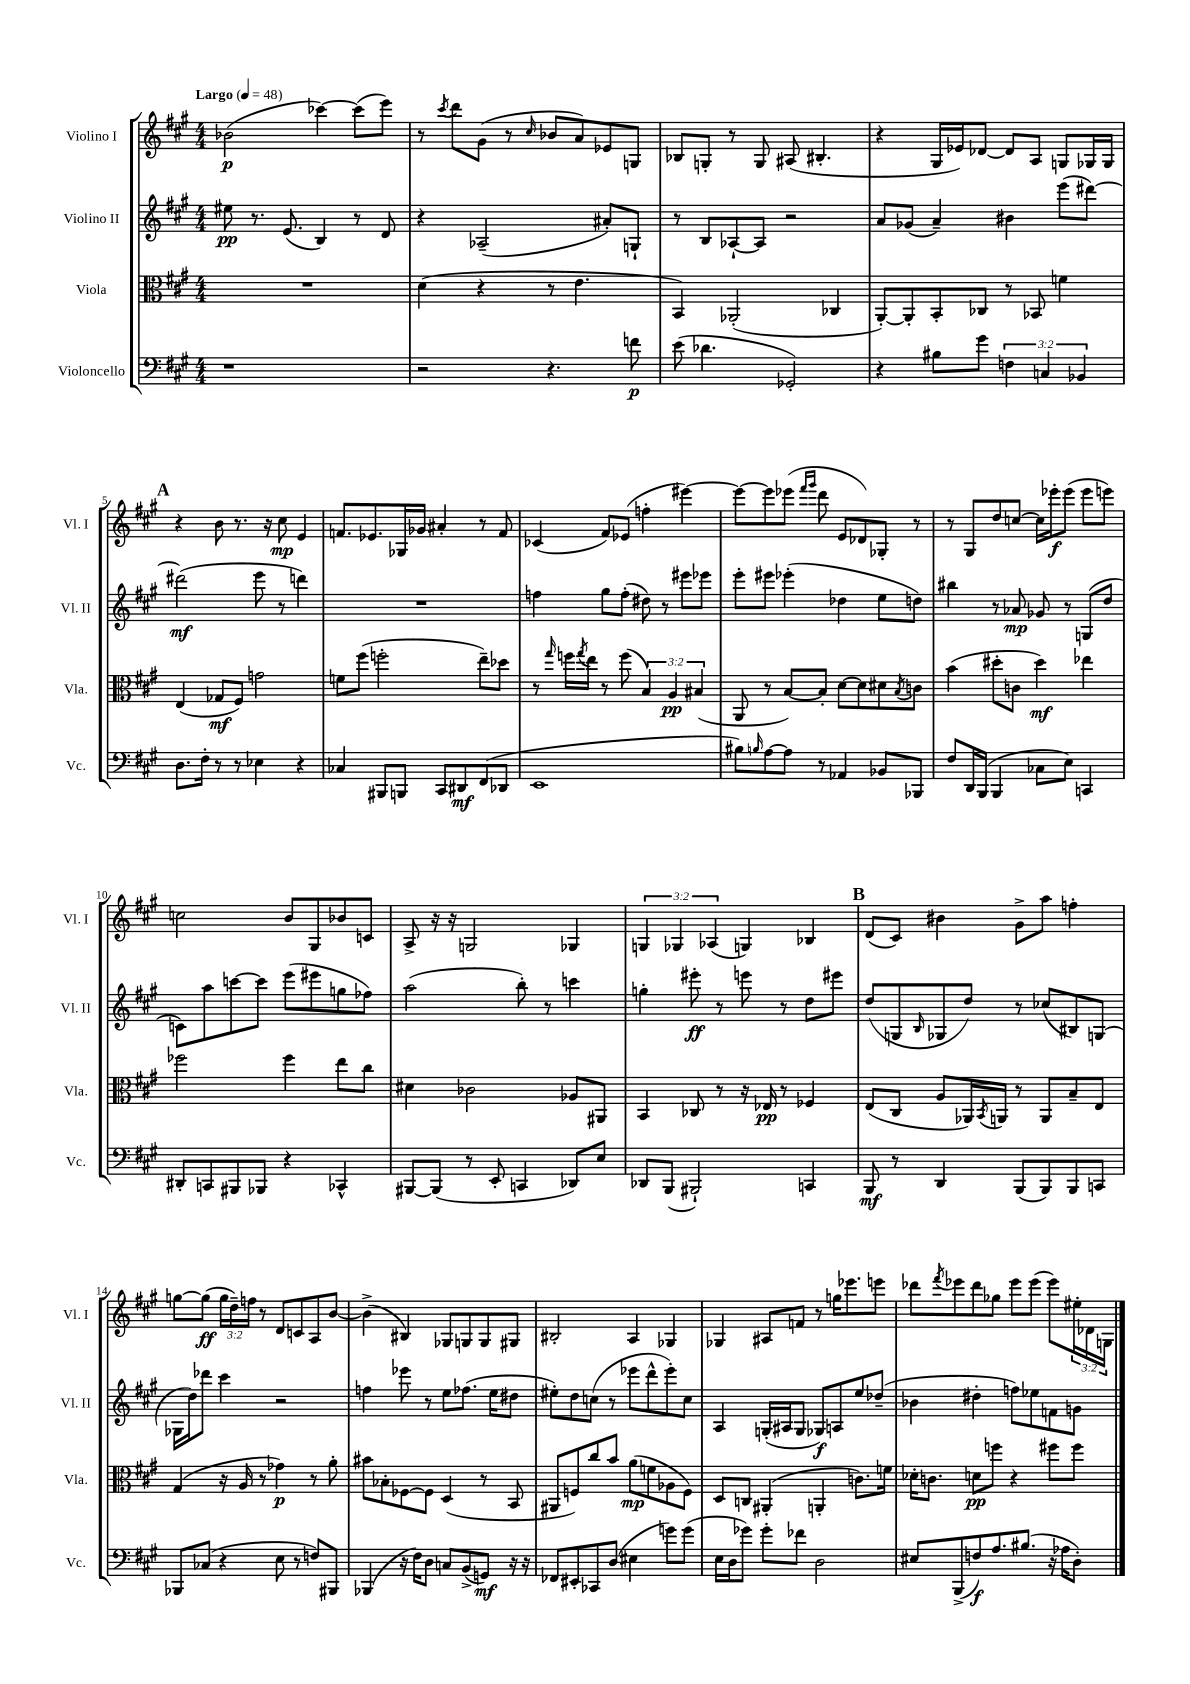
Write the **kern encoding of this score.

**kern	**dynam	**kern	**dynam	**kern	**dynam	**kern	**dynam
*part4	*part4	*part3	*part3	*part2	*part2	*part1	*part1
*staff4	*staff4	*staff3	*staff3	*staff2	*staff2	*staff1	*staff1
*I"Violoncello	*	*I"Viola	*	*I"Violino II	*	*I"Violino I	*
*I'Vc.	*	*I'Vla.	*	*I'Vl. II	*	*I'Vl. I	*
*clefF4	*	*clefC3	*	*clefG2	*	*clefG2	*
*k[f#c#g#]	*	*k[f#c#g#]	*	*k[f#c#g#]	*	*k[f#c#g#]	*
*M4/4	*	*M4/4	*	*M4/4	*	*M4/4	*
*MM48	*	*MM48	*	*MM48	*	*MM48	*
=1	=1	=1	=1	=1	=1	=1	=1
!	!	!	!	!	!	!LO:TX:a:B:t=Largo	!
1r	.	1r	.	8ee#X\	pp	(2b-X\	p
.	.	.	.	8.r	.	.	.
.	.	.	.	(8.e/	.	.	.
.	.	.	.	4B/)	.	[4ccc-X\)	.
.	.	.	.	8r	.	(8ccc-\L]	.
.	.	.	.	8d/	.	8eee\J)	.
=2	=2	=2	=2	=2	=2	=2	=2
2r	.	(4d\	.	4r	.	8r	.
.	.	.	.	.	.	8qccc#/	.
.	.	.	.	.	.	8ddd\L	.
.	.	4r	.	(2A-X~/	.	(8g#\J	.
.	.	.	.	.	.	8r	.
.	.	.	.	.	.	16qqcc#/	.
4.r	.	8r	.	.	.	8b-X/L	.
.	.	4.e\	.	.	.	8a/)	.
.	.	.	.	8a#X'/L)	.	8e-X/	.
8fn\	p	.	.	8Gn`/J	.	8Gn/J	.
=3	=3	=3	=3	=3	=3	=3	=3
(8e\	.	4BB/)	.	8r	.	8B-X/L	.
4.d-X\	.	.	.	8B/L	.	8Gn'/J	.
.	.	(2AA-X'/	.	[8A-X`/	.	8r	.
.	.	.	.	8A-/J]	.	8G/	.
2GG-X'/)	.	.	.	2r	.	(8A#X/	.
.	.	.	.	.	.	4.B#X'/	.
.	.	4C-X/	.	.	.	.	.
=4	=4	=4	=4	=4	=4	=4	=4
4r	.	[8AA'/L)	.	8a/L	.	4r	.
.	.	8AA'/]	.	(8g-X/J	.	.	.
8B#X\L	.	8BB'/	.	4a~/)	.	16G#/LL	.
.	.	.	.	.	.	16e-X/J)	.
8g#\J	.	8C-X/J	.	.	.	[8d-X/J	.
6Fn\	.	8r	.	4b#X\	.	8d-/L]	.
.	.	8BB-X/	.	.	.	8A/J	.
6Cn/	.	.	.	.	.	.	.
.	.	4fn\	.	(8eee\L	.	8Gn/L	.
6BB-X/	.	.	.	.	.	.	.
.	.	.	.	[8ddd#X\J)	.	16G-X/L	.
.	.	.	.	.	.	16G-/JJ	.
!!LO:LB:g=z
!!LO:REH:place=s1:t=A
=5	=5	=5	=5	=5	=5	=5	=5
8.D\L	.	(4E/	.	(2ddd#X\]	mf	4r	.
16F#'\Jk	.	.	.	.	.	.	.
8r	.	8G-X/L	mf	.	.	8b\	.
8r	.	8F#/J)	.	.	.	8.r	.
4E-X\	.	2gn\	.	8eee\	.	.	.
.	.	.	.	.	.	16r	.
.	.	.	.	8r	.	8cc#\	mp
4r	.	.	.	4dddn\)	.	4e/	.
=6	=6	=6	=6	=6	=6	=6	=6
4C-X/	.	8fn\L	.	1r	.	8.fn/L	.
.	.	(8ff#\J	.	.	.	.	.
.	.	.	.	.	.	8.e-X/	.
8BBB#X/L	.	2ffn'\	.	.	.	.	.
8BBBn/J	.	.	.	.	.	16G-X/L	.
.	.	.	.	.	.	16g-X/JJ	.
8CC#/L	.	.	.	.	.	4a#X'/	.
8DD#X/	mf	.	.	.	.	.	.
(8FF#/	.	8ee~\L)	.	.	.	8r	.
8DD-X/J	.	8dd-X\J	.	.	.	8f/	.
=7	=7	=7	=7	=7	=7	=7	=7
1EE	.	8r	.	4ffn\	.	(4c-X/	.
.	.	16qqgg#/	.	.	.	.	.
.	.	16ffn\LL	.	.	.	.	.
.	.	8qgg#/	.	.	.	.	.
.	.	16ee\JJ	.	.	.	.	.
.	.	8r	.	8gg#\L	.	8f#/L)	.
.	.	(8ff\	.	(8ff'\J	.	(8e-X/J	.
.	.	6B/)	.	8dd#X\)	.	4ffn'\	.
.	.	.	.	8r	.	.	.
.	.	6A/	pp	.	.	.	.
.	.	.	.	8eee#X\L	.	[4eee#X\)	.
.	.	(6B#X/	.	.	.	.	.
.	.	.	.	8eee-X\J	.	.	.
=8	=8	=8	=8	=8	=8	=8	=8
8B#X\L)	.	8AA/	.	8eee'\L	.	8eee#\L_	.
16qqBn/	.	.	.	.	.	.	.
[8A\	.	8r	.	8eee#X\J	.	8eee#\]	.
8A\J]	.	[8B/L)	.	(4eee-X'\	.	(8eee-X\J	.
.	.	.	.	.	.	16qqfff#/LL	.
.	.	.	.	.	.	16qqggg#/JJ	.
8r	.	8B'/J]	.	.	.	8ddd\	.
4AA-X/	.	[8d\L	.	4dd-X\	.	8e/L	.
.	.	8d\]	.	.	.	8d-X/)	.
8BB-X/L	.	8d#X\	.	8ee\L	.	8G-X'/J	.
.	.	8qB/	.	.	.	.	.
8BBB-X/J	.	8cn\J	.	8ddn\J)	.	8r	.
=9	=9	=9	=9	=9	=9	=9	=9
8F#/L	.	(4b\	.	4bb#X\	.	8r	.
16DD/L	.	.	.	.	.	8G#/L	.
(16BBB/JJ	.	.	.	.	.	.	.
4BBB/	.	8dd#X'\L	.	8r	.	8dd/	.
.	.	8cn\J	.	8a-X/	mp	[8ccn/J	.
8C-X\L	.	4dd#\)	mf	8g-X/	.	16cc\LL]	.
.	.	.	.	.	.	16eee-X'\J	f
8E\J)	.	.	.	8r	.	(8eee-\J	.
4CCn/	.	4ee-X\	.	(8Gn/L	.	8eee-\L	.
.	.	.	.	8dd/J	.	8eeen\J)	.
!!LO:LB:g=z
=10	=10	=10	=10	=10	=10	=10	=10
8DD#X'/L	.	2ff-X\	.	8cn\L)	.	2ccn\	.
8CCn/	.	.	.	8aa\	.	.	.
8BBB#X/	.	.	.	[8cccn\	.	.	.
8BBB-X/J	.	.	.	8ccc\J]	.	.	.
4r	.	4ff-\	.	(8eee\L	.	8b/L	.
.	.	.	.	8eee#X\	.	8G#/	.
4CC-X^^/	.	8ee\L	.	8ggn\	.	8b-X/	.
.	.	8cc#\J	.	8ff-X\J)	.	8cn/J	.
=11	=11	=11	=11	=11	=11	=11	=11
[8BBB#X/L	.	4d#X\	.	(2aa\	.	8A^/	.
(8BBB#/J]	.	.	.	.	.	16r	.
.	.	.	.	.	.	16r	.
8r	.	2c-X\	.	.	.	2Gn/	.
8EE'/	.	.	.	.	.	.	.
4CCn/	.	.	.	8bb'\)	.	.	.
.	.	.	.	8r	.	.	.
8DD-X/L)	.	8A-X/L	.	4cccn\	.	4G-X/	.
8E/J	.	8AA#X/J	.	.	.	.	.
=12	=12	=12	=12	=12	=12	=12	=12
8DD-X/L	.	4BB/	.	4ggn'\	.	6Gn/	.
(8BBB/J	.	.	.	.	.	.	.
.	.	.	.	.	.	6G-X/	.
2BBB#X`/)	.	8C-X/	.	8eee#X'\	ff	.	.
.	.	.	.	.	.	(6A-X/	.
.	.	8r	.	8r	.	.	.
.	.	16r	.	8eeen\	.	4Gn/)	.
.	.	16E-X/	pp	.	.	.	.
.	.	8r	.	8r	.	.	.
4CCn/	.	4F-X/	.	8dd\L	.	4B-X/	.
.	.	.	.	8eee#X\J	.	.	.
!!LO:REH:place=s1:t=B
=13	=13	=13	=13	=13	=13	=13	=13
8BBB/	mf	(8E/L	.	(8dd/L	.	(8d/L	.
8r	.	8C#/J	.	8Gn/	.	8c#/J)	.
.	.	.	.	16qqB/	.	.	.
4DD/	.	8A/L	.	8G-X/	.	4b#X\	.
.	.	16AA-X/L)	.	8dd/J)	.	.	.
.	.	8qBB/	.	.	.	.	.
.	.	16AAn/JJ	.	.	.	.	.
(8BBB/L	.	8r	.	8r	.	8g#^\L	.
8BBB/)	.	8AA/L	.	(8cc-X/L	.	8aa\J	.
8BBB/	.	8B~/	.	8B#X/)	.	4ffn'\	.
8CCn/J	.	8E/J	.	(8Gn/J	.	.	.
!!LO:LB:g=z
=14	=14	=14	=14	=14	=14	=14	=14
8BBB-X/L	.	(4G#/	.	16G-X\LL	.	[8ggn\L	.
.	.	.	.	16dd\J)	.	.	.
(8C-X/J	.	.	.	8ddd-X\J	.	(8gg\J]	ff
4r	.	16r	.	4ccc#\	.	24gg\LL	.
.	.	.	.	.	.	24dd~\)	.
.	.	16A/	.	.	.	.	.
.	.	.	.	.	.	24ffn\JJ	.
.	.	8r	.	.	.	8r	.
8E\	.	4g-X\)	p	2r	.	8d/L	.
8r	.	.	.	.	.	8cn/	.
8Fn/L)	.	8r	.	.	.	8A/	.
8BBB#X/J	.	8a'\	.	.	.	[8b/J	.
=15	=15	=15	=15	=15	=15	=15	=15
(4BBB-X/	.	8b#X\L	.	4ffn\	.	(4b^\]	.
.	.	8B-X'\	.	.	.	.	.
16r	.	[8F-X\	.	8eee-X\	.	4B#X/)	.
16F#\KL)	.	.	.	.	.	.	.
8D\J	.	8F-\J]	.	8r	.	.	.
8Cn/L	.	(4D/	.	8ee\L	.	8G-X/L	.
(8BB^/	.	.	.	(8.ff-X\J	.	8Gn/	.
8GGn/J)	mf	8r	.	.	.	8G/	.
.	.	.	.	16ee\KL	.	.	.
16r	.	8BB/	.	8dd#X\J	.	8G#X/J	.
16r	.	.	.	.	.	.	.
=16	=16	=16	=16	=16	=16	=16	=16
8FF-X/L	.	8AA#X/L	.	8ee#X'\L)	.	2B#X'/	.
8EE#X'/	.	8Fn/)	.	8dd\	.	.	.
8CC-X/	.	8cc#/	.	(8ccn\J	.	.	.
(8D/J	.	8b/J	.	8r	.	.	.
4E#X\	.	(8a\L	mp	8eee-X\L	.	4A/	.
.	.	8fn\	.	8ddd^^\	.	.	.
8gn\L)	.	8A-X\	.	8eee-'\)	.	4G-X/	.
(8g\J	.	8F\J)	.	8cc\J	.	.	.
=17	=17	=17	=17	=17	=17	=17	=17
16E\LL	.	8D/L	.	4A/	.	4G-X/	.
16D\J	.	.	.	.	.	.	.
8g-X\J)	.	8Cn/J	.	.	.	.	.
8g-'\L	.	(4AA#X'/	.	(16Gn'/LL	.	8A#X/L	.
.	.	.	.	16A#X/J	.	.	.
8f-X\J	.	.	.	8G/J	.	8fn/J	.
2D\	.	4AAn'/	.	8G-X/L)	f	8r	.
.	.	.	.	8An/	.	16ggn\KL	.
.	.	.	.	.	.	8.eee-X\	.
.	.	8.cn\L)	.	8ee/	.	.	.
.	.	.	.	(8dd-X~/J	.	8eeen\J	.
.	.	16fn\Jk	.	.	.	.	.
=18	=18	=18	=18	=18	=18	=18	=18
8E#X/L	.	16d-X'\KL	.	4b-X\	.	8ddd-X\L	.
.	.	8.cn\J	.	.	.	.	.
.	.	.	.	.	.	8qfff#/	.
(8BBB^/	.	.	.	.	.	8eee-X\	.
8Fn/)	f	8dn\L	pp	4dd#X'\	.	8ddd-\	.
8.A/	.	8ffn\J	.	.	.	8gg-X\J	.
.	.	4r	.	8ffn\L)	.	8eee-\L	.
(8.B#X/J	.	.	.	.	.	.	.
.	.	.	.	8ee-X\	.	(8eee-\J	.
16r	.	8ff#X\L	.	8fn\	.	8eee-\L)	.
16A-X\KL	.	.	.	.	.	.	.
8D'\J)	.	8ff#\J	.	8gn\J	.	24ee#X'\L	.
.	.	.	.	.	.	24d-X\	.
.	.	.	.	.	.	24Gn\JJ	.
==	==	==	==	==	==	==	==
*-	*-	*-	*-	*-	*-	*-	*-
